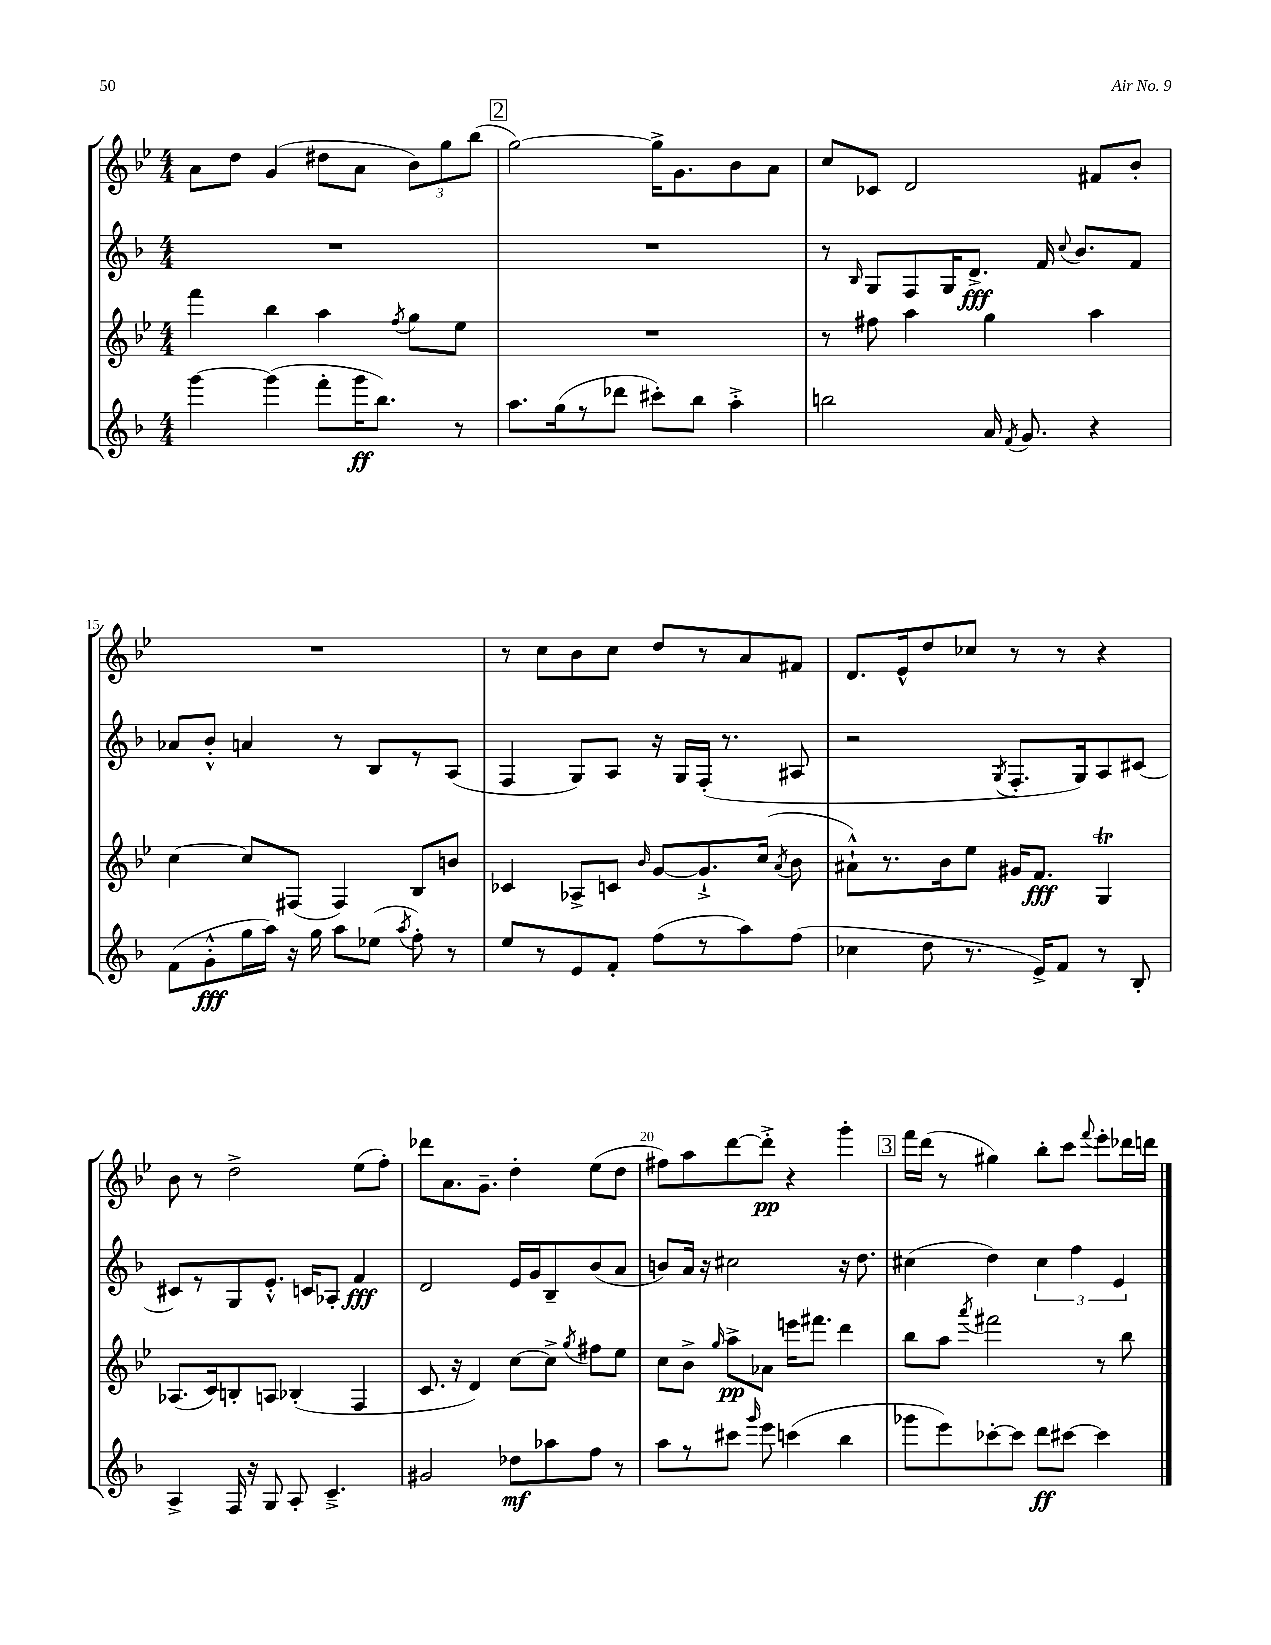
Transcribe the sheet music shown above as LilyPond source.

<<
\new StaffGroup <<
\new Staff = "s0" {
    \clef treble \key bes \major \numericTimeSignature \time 4/4
    \autoBeamOff a'8[ d''8] g'4( dis''8[ a'8] \tuplet 3/2 { bes'8[) g''8 bes''8]( } |
    \mark \markup { \box "2" } g''2~) g''16[-> g'8. bes'8 a'8] |
    c''8[ ces'8] d'2 fis'8[ bes'8]-. |
    R1 |
    r8 c''8[ bes'8 c''8] d''8[ r8 a'8 fis'8] |
    d'8.[ ees'16-^ d''8 ces''8] r8 r8 r4 |
    bes'8 r8 d''2-> ees''8[( f''8]-.) |
    des'''8[ a'8. g'8.]-- d''4-. ees''8[( d''8] |
    fis''8[) a''8 d'''8~ d'''8]-.->\pp r4 g'''4-. |
    \mark \markup { \box "3" } f'''16[ d'''16]( r8 gis''4) bes''8[-. c'''8] \appoggiatura { f'''8 } ees'''8[-. des'''16 d'''16] \bar "|." |
}
\new Staff = "s1" {
    \clef treble \key f \major \numericTimeSignature \time 4/4
    \autoBeamOff R1 |
    \mark \markup { \box "2" } R1 |
    r8 \grace { bes16 } g8[ f8 g16 d'8.]->\fff f'16 \appoggiatura { c''8 } bes'8.[ f'8] |
    aes'8[ bes'8]-.-^ a'4 r8 bes8[ r8 a8]( |
    f4 g8[) a8] r16 g16[ f16]-.( r8. ais8 |
    r2 \acciaccatura { g8 } f8.[-. g16) a8 cis'8]~ |
    cis'8[ r8 g8 e'8.]-.-^ c'16[ aes8]-. f'4\fff |
    d'2 e'16[ g'16 bes8-- bes'8( a'8] |
    b'8[) a'16] r16 cis''2 r16 d''8. |
    \mark \markup { \box "3" } cis''4( d''4) \tuplet 3/2 { cis''4 f''4 e'4 } \bar "|." |
}
\new Staff = "s2" {
    \clef treble \key bes \major \numericTimeSignature \time 4/4
    \autoBeamOff f'''4 bes''4 a''4 \acciaccatura { f''8 } g''8[ ees''8] |
    \mark \markup { \box "2" } R1 |
    r8 fis''8 a''4 g''4 a''4 |
    c''4~ c''8[ fis8]( fis4) bes8[ b'8] |
    ces'4 aes8[-> c'8] \grace { bes'16 } g'8[~ g'8.-!-> c''16]( \acciaccatura { a'8 } bes'8 |
    ais'8[-!-^) r8. bes'16 ees''8] gis'16[ f'8.]\fff g4\trill |
    aes8.[( c'16) b8-. a8] bes4-.( f4 |
    c'8. r16 d'4) c''8[~ c''8]-> \acciaccatura { g''8 } fis''8[ ees''8] |
    c''8[ bes'8]-> \grace { g''16 } a''8[->\pp aes'8] e'''16[ fis'''8.] d'''4 |
    \mark \markup { \box "3" } bes''8[ a''8] \acciaccatura { a'''8 } fis'''2 r8 bes''8 \bar "|." |
}
\new Staff = "s3" {
    \clef treble \key f \major \numericTimeSignature \time 4/4
    \autoBeamOff g'''4~ g'''4( f'''8[-. g'''16\ff bes''8.]) r8 |
    \mark \markup { \box "2" } a''8.[ g''16( r8 des'''8] cis'''8[-.) bes''8] a''4-.-> |
    b''2 a'16 \acciaccatura { f'8 } g'8. r4 |
    f'8[( g'8-.-^\fff g''16 a''16]) r16 g''16 a''8[ ees''8]( \acciaccatura { a''8 } f''8-.) r8 |
    e''8[ r8 e'8 f'8]-. f''8[( r8 a''8) f''8]( |
    ces''4 d''8 r8. e'16[->) f'8] r8 bes8-. |
    a4-> f16 r16 g8 a8-. c'4.---> |
    gis'2 des''8[\mf aes''8 f''8] r8 |
    a''8[ r8 cis'''8] \grace { g'''16 } e'''8 c'''4( bes''4 |
    \mark \markup { \box "3" } ges'''8[ e'''8) ces'''8~-. ces'''8] d'''8[\ff cis'''8]~ cis'''4 \bar "|." |
}
>>
>>
\layout { \context { \Score currentBarNumber = #12 \override BarNumber.break-visibility = ##(#f #t #t) barNumberVisibility = #(every-nth-bar-number-visible 5) } }
